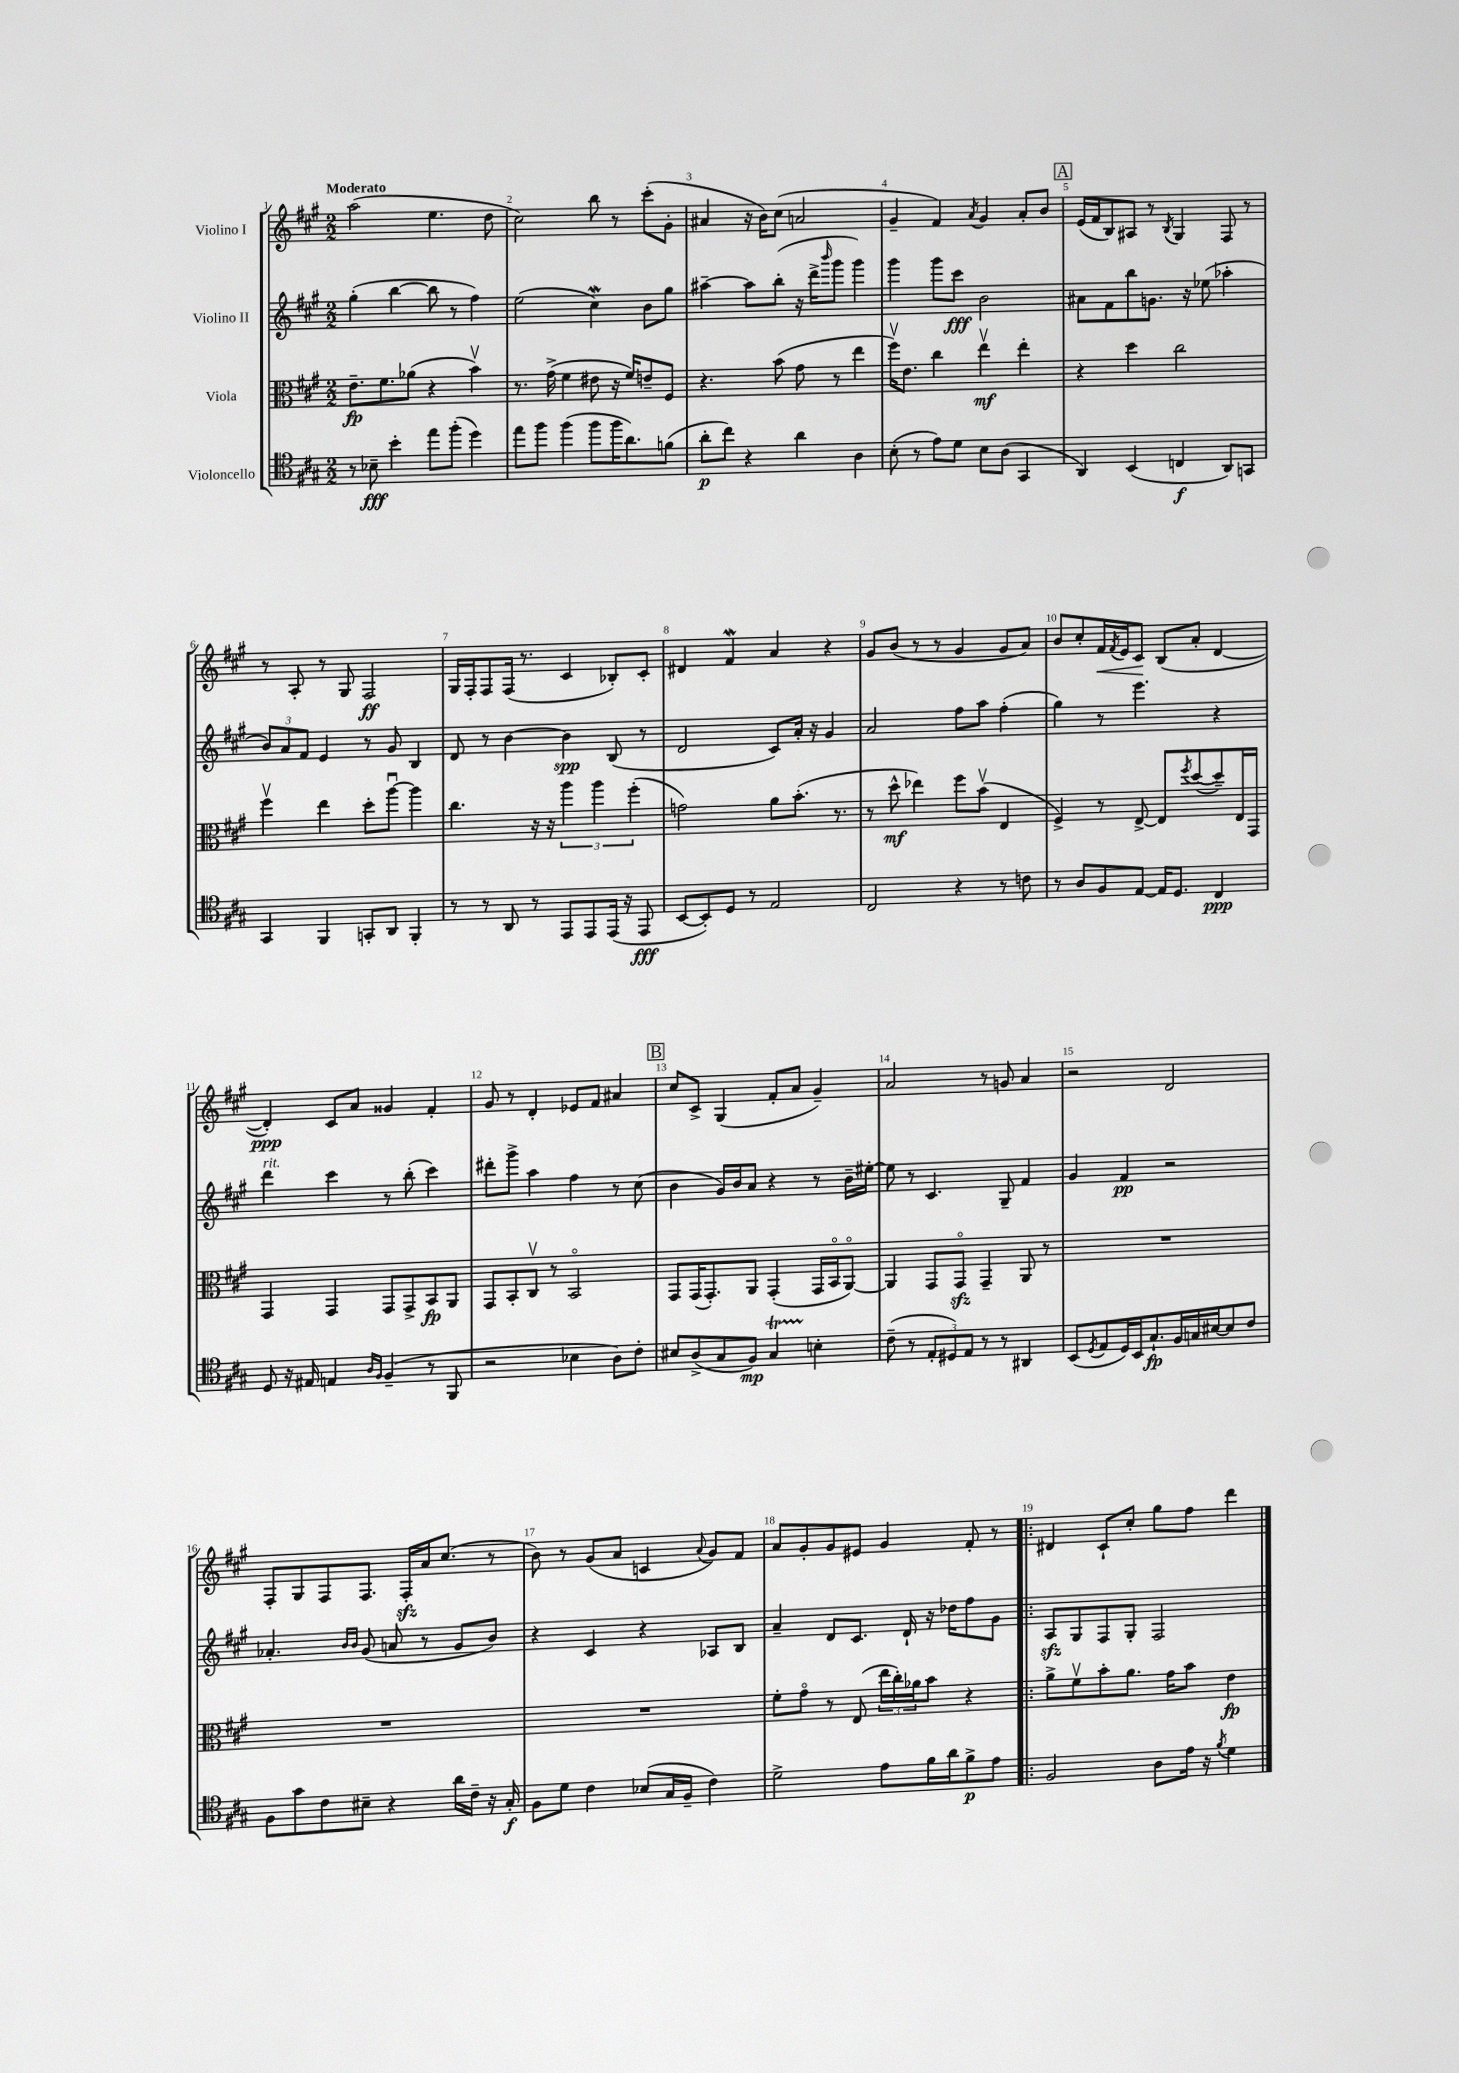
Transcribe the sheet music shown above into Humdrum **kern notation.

**kern	**dynam	**kern	**dynam	**kern	**dynam	**kern	**dynam
*part4	*part4	*part3	*part3	*part2	*part2	*part1	*part1
*staff4	*staff4	*staff3	*staff3	*staff2	*staff2	*staff1	*staff1
*I"Violoncello	*	*I"Viola	*	*I"Violino II	*	*I"Violino I	*
*clefC4	*	*clefC3	*	*clefG2	*	*clefG2	*
*k[f#c#g#]	*	*k[f#c#g#]	*	*k[f#c#g#]	*	*k[f#c#g#]	*
*M2/2	*	*M2/2	*	*M2/2	*	*M2/2	*
=1	=1	=1	=1	=1	=1	=1	=1
!	!	!	!	!	!	!LO:TX:a:B:t=Moderato	!
8r	.	8.e~\L	fp	(4gg#'\	.	(2aa\	.
8B-X~\	fff	.	.	.	.	.	.
.	.	8.f#\	.	.	.	.	.
4b'\	.	.	.	[4bb\	.	.	.
.	.	(8a-X\J	.	.	.	.	.
8ee\L	.	4r	.	8bb\]	.	4.ee\	.
(8ff#'\J	.	.	.	8r	.	.	.
4dd\)	.	4bv\)	.	4ff#\)	.	.	.
.	.	.	.	.	.	8dd\	.
=2	=2	=2	=2	=2	=2	=2	=2
8ee\L	.	8.r	.	(2ee\	.	2cc#\)	.
8ff#\J	.	.	.	.	.	.	.
.	.	(16g#^\	.	.	.	.	.
(4ff#\	.	4f#\	.	.	.	.	.
8ff#\L	.	8e#X\	.	4cc#W\)	.	8bb\	.
16ff#\K	.	16r	.	.	.	8r	.
8.a\)	.	16f#/KL)	.	.	.	.	.
.	.	8en~/	.	8b\L	.	(8ccc#'\L	.
(8fn\J	.	8F#/J	.	8gg#\J	.	8g#'\J	.
=3	=3	=3	=3	=3	=3	=3	=3
8a'\L	p	4.r	.	[4aa#X~\	.	4a#X/	.
8cc#\J)	.	.	.	.	.	.	.
4r	.	.	.	8aa#\L]	.	16r	.
.	.	.	.	.	.	16b\KL)	.
.	.	(8b\	.	(8bb'\J	.	(8cc#\J	.
4a\	.	8g#\	.	16r	.	2an/	.
.	.	.	.	16ddd^\KL	.	.	.
.	.	.	.	16qqbbb/	.	.	.
.	.	8r	.	8ggg#\J	.	.	.
4A\	.	4ee\	.	4ggg#\)	.	.	.
=4	=4	=4	=4	=4	=4	=4	=4
(8B'\	.	16ff#v\KL)	.	4ggg#\	.	4g#~/	.
.	.	8.e\J	.	.	.	.	.
8r	.	.	.	.	.	.	.
8e\L)	.	4cc#\	.	8ggg#\L	.	4f#/)	.
8d\J	.	.	.	8ccc#\J	fff	.	.
.	.	.	.	.	.	8qa/	.
8B\L	.	4eev\	mf	2b\	.	4g#/	.
(8A\J	.	.	.	.	.	.	.
4GG#/	.	4ee'\	.	.	.	8a'/L	.
.	.	.	.	.	.	8b/J	.
!!LO:REH:place=s1:t=A
=5	=5	=5	=5	=5	=5	=5	=5
4AA/)	.	4r	.	8a#X\L	.	(16e/LL	.
.	.	.	.	.	.	16f#/J	.
.	.	.	.	8f#\	.	8B/)	.
(4BB/	.	4dd\	.	8bb\	.	8A#X/J	.
.	.	.	.	8.gn\J	.	8r	.
.	.	.	.	.	.	8qB/	.
4Cn/	f	2cc#\	.	.	.	4G#/	.
.	.	.	.	16r	.	.	.
.	.	.	.	(8ee-X\	.	.	.
8AA/L)	.	.	.	4aa-X'\	.	8F#/	.
8GGn/J	.	.	.	.	.	8r	.
!!LO:LB:g=z
=6	=6	=6	=6	=6	=6	=6	=6
4GG#/	.	4ff#v\	.	12b/L)	.	8r	.
.	.	.	.	12a/	.	.	.
.	.	.	.	.	.	8A'/	.
.	.	.	.	12f#/J	.	.	.
4FF#/	.	4ee\	.	4e/	.	8r	.
.	.	.	.	.	.	8G#/	.
8GGn'/L	.	8dd'\L	.	8r	.	2F#/	ff
8AA/J	.	[8aau\J	.	8g#/	.	.	.
4FF#'/	.	4aa\]	.	4B/	.	.	.
=7	=7	=7	=7	=7	=7	=7	=7
8r	.	4.cc#\	.	8d/	.	16G#/LL	.
.	.	.	.	.	.	16F#'/J	.
8r	.	.	.	8r	.	8F#/	.
8AA/	.	.	.	[4b\	.	(16F#/Jk	.
.	.	.	.	.	.	8.r	.
8r	.	16r	.	.	.	.	.
.	.	16r	.	.	.	.	.
8EE/L	.	6aa\	.	4b\]	spp	4c#/	.
8EE/	.	.	.	.	.	.	.
.	.	6aa\	.	.	.	.	.
(16EE/Jk	.	.	.	(8B/	.	8B-X'/L)	.
16r	.	.	.	.	.	.	.
.	.	(6ff#'\	.	.	.	.	.
8EE/	fff	.	.	8r	.	8c#'/J	.
=8	=8	=8	=8	=8	=8	=8	=8
[8BB/L	.	2gn\)	.	2d/	.	4d#X/	.
8BB'/])	.	.	.	.	.	.	.
8D/J	.	.	.	.	.	4f#W/	.
8r	.	.	.	.	.	.	.
2E/	.	8a\L	.	8c#/L)	.	4a/	.
.	.	(8.b'\J	.	16a'/Jk	.	.	.
.	.	.	.	16r	.	.	.
.	.	.	.	4g#/	.	4r	.
.	.	8.r	.	.	.	.	.
=9	=9	=9	=9	=9	=9	=9	=9
2C#/	.	8r	.	2a/	.	8g#/L	.
.	.	8dd^^\	mf	.	.	(8b/J	.
.	.	4ee-X\)	.	.	.	8r	.
.	.	.	.	.	.	8r	.
4r	.	8ff#\L	.	8ff#\L	.	4g#/	.
.	.	(8bv\J	.	8aa\J	.	.	.
8r	.	4E/	.	(4ff#'\	.	8g#/L	.
8cn\	.	.	.	.	.	8a/J)	.
=10	=10	=10	=10	=10	=10	=10	=10
8r	.	4F#^/)	.	4gg#\)	.	8b/L	.
8A/L	.	.	.	.	.	8cc#'/	.
!	!	!	!	!	!	!	!LO:HP:b
8F#/	.	8r	.	8r	.	16f#/L	<
.	.	.	.	.	.	8qf#/	.
.	.	.	.	.	.	16e/J	.
[8E/J	.	[8E^/	.	4.eee\	.	8c#/J	.
16E/KL]	.	8E/L]	.	.	.	(8B/L	[
8.D/J	.	.	.	.	.	.	.
.	.	8qff#/	.	.	.	.	.
.	.	([8dd/	.	.	.	8a'/J	.
4C#/	ppp	8dd~/])	.	4r	.	[4d/	.
.	.	16E/L	.	.	.	.	.
.	.	16GG#/JJ	.	.	.	.	.
!!LO:LB:g=z
=11	=11	=11	=11	=11	=11	=11	=11
!	!	!	!	!LO:TX:a:i:t=rit.	!	!	!
8D/	.	4GG#/	.	4ddd\	.	4d'/])	ppp
16r	.	.	.	.	.	.	.
16E#X/	.	.	.	.	.	.	.
4En/	.	4GG#/	.	4ccc#\	.	8c#/L	.
.	.	.	.	.	.	8a/J	.
16qqA/LL	.	.	.	.	.	.	.
16qqF#/JJ	.	.	.	.	.	.	.
(4F#~/	.	8GG#/L	.	8r	.	4g##X/	.
.	.	8GG#^/	.	(8bb'\	.	.	.
8r	.	8BB/	fp	4ccc#\)	.	4f#'/	.
8FF#/	.	8AA/J	.	.	.	.	.
=12	=12	=12	=12	=12	=12	=12	=12
2r	.	8GG#/L	.	8ddd#X'\L	.	8g#/	.
.	.	8BB'/	.	8ggg#^\J	.	8r	.
.	.	8C#v/J	.	4aa\	.	4d'/	.
.	.	8r	.	.	.	.	.
4B-X\	.	2BB/	.	4ff#\	.	8e-X/L	.
.	.	.	.	.	.	8f#/J	.
8A\L)	.	.	.	8r	.	4a#X/	.
8c#'\J	.	.	.	(8cc#\	.	.	.
!!LO:REH:place=s1:t=B
=13	=13	=13	=13	=13	=13	=13	=13
8B#X/L	.	8GG#/L	.	4b\	.	8cc#/L	.
(8A^/	.	(16GG#/K	.	.	.	8c#^/J	.
.	.	8.GG#'/)	.	.	.	.	.
8G#/	.	.	.	16g#/LL)	.	(4G#/	.
.	.	.	.	16b/J	.	.	.
8F#/J)	mp	8AA/J	.	8a/J	.	.	.
4G#t/	.	(4GG#'/	.	4r	.	8f#'/L	.
.	.	.	.	.	.	8a/J	.
4Bn'\	.	16GG#/LL	.	8r	.	4g#~/)	.
.	.	16BB/J	.	.	.	.	.
.	.	[8AA/J)	.	16b~\LL	.	.	.
.	.	.	.	[16ee#X'\JJ	.	.	.
=14	=14	=14	=14	=14	=14	=14	=14
(8c#~\	.	4AA/]	.	8ee#\]	.	2a/	.
8r	.	.	.	8r	.	.	.
12E'/L	.	8GG#/L	.	4.c#/	.	.	.
12D#X/)	.	.	.	.	.	.	.
.	.	8GG#zz/J	.	.	.	.	.
12E/J	.	.	.	.	.	.	.
8r	.	4GG#~/	.	.	.	8r	.
8r	.	.	.	8G#~/	.	8gn/	.
4AA#X/	.	8AA/	.	4f#/	.	4a/	.
.	.	8r	.	.	.	.	.
=15	=15	=15	=15	=15	=15	=15	=15
(8BB/L	.	1r	.	4g#/	.	2r	.
8qD/	.	.	.	.	.	.	.
8E/	.	.	.	.	.	.	.
16D/L)	.	.	.	4f#/	pp	.	.
16BB/J	.	.	.	.	.	.	.
8.G#`/	fp	.	.	.	.	.	.
.	.	.	.	2r	.	2d/	.
16F#/L	.	.	.	.	.	.	.
16Gn/	.	.	.	.	.	.	.
[16B#X/J	.	.	.	.	.	.	.
8B#/]	.	.	.	.	.	.	.
8c#/J	.	.	.	.	.	.	.
!!LO:LB:g=z
=16	=16	=16	=16	=16	=16	=16	=16
8F#\L	.	1r	.	4.a-X'/	.	8F#'/L	.
8g#\	.	.	.	.	.	8G#/	.
8c#\	.	.	.	.	.	8F#/	.
.	.	.	.	16qqb/LL	.	.	.
.	.	.	.	16qqb/JJ	.	.	.
8B#X~\J	.	.	.	(8g#/	.	8.F#/J	.
4r	.	.	.	8an/	.	.	.
.	.	.	.	.	.	16F#zz'/LL	.
.	.	.	.	8r	.	16a/J	.
.	.	.	.	.	.	(8.cc#/J	.
16a\LL	.	.	.	8g#/L	.	.	.
16c#~\JJ	.	.	.	.	.	.	.
16r	.	.	.	8b/J)	.	8r	.
16G#'/	f	.	.	.	.	.	.
=17	=17	=17	=17	=17	=17	=17	=17
8F#\L	.	1r	.	4r	.	8b\)	.
8d\J	.	.	.	.	.	8r	.
4c#\	.	.	.	4c#/	.	(8g#/L	.
.	.	.	.	.	.	8a/J	.
(8B-X/L	.	.	.	4r	.	4cn/	.
16G#/L	.	.	.	.	.	.	.
16F#~/JJ	.	.	.	.	.	.	.
.	.	.	.	.	.	8qqa/	.
4c#\)	.	.	.	8A-X/L	.	8g#/L)	.
.	.	.	.	8B/J	.	8f#/J	.
=18	=18	=18	=18	=18	=18	=18	=18
2d^\	.	8f#'\L	.	4a~/	.	8a/L	.
.	.	8g#\J	.	.	.	8g#'/	.
.	.	8r	.	8d/L	.	8g#/	.
.	.	(8E/	.	8.c#/J	.	8e#X/J	.
8e\L	.	24ee\LL	.	.	.	4g#/	.
.	.	24cc#'\)	.	.	.	.	.
.	.	.	.	16d`/	.	.	.
.	.	24a-X\J	.	.	.	.	.
16f#\L	.	8b\J	.	16r	.	.	.
16a\J	.	.	.	16dd-X\KL	.	.	.
8f#^\	p	4r	.	8ff#\	.	8f#'/	.
8e\J	.	.	.	8g#\J	.	8r	.
=19!|:	=19!|:	=19!|:	=19!|:	=19!|:	=19!|:	=19!|:	=19!|:
2F#/	.	8a^\L	.	8Azz/L	.	4d#X/	.
.	.	8f#v\	.	8G#/	.	.	.
.	.	8b'\	.	8F#/	.	8c#`/L	.
.	.	8.a\J	.	8G#'/J	.	8cc#'/J	.
8A\L	.	.	.	2F#/	.	8gg#\L	.
.	.	16g#\KL	.	.	.	.	.
16e\Jk	.	8b\J	.	.	.	8ff#\J	.
16r	.	.	.	.	.	.	.
8qf#/	.	.	.	.	.	.	.
4d\	.	4e\	fp	.	.	4ddd\	.
==	==	==	==	==	==	==	==
*-	*-	*-	*-	*-	*-	*-	*-
